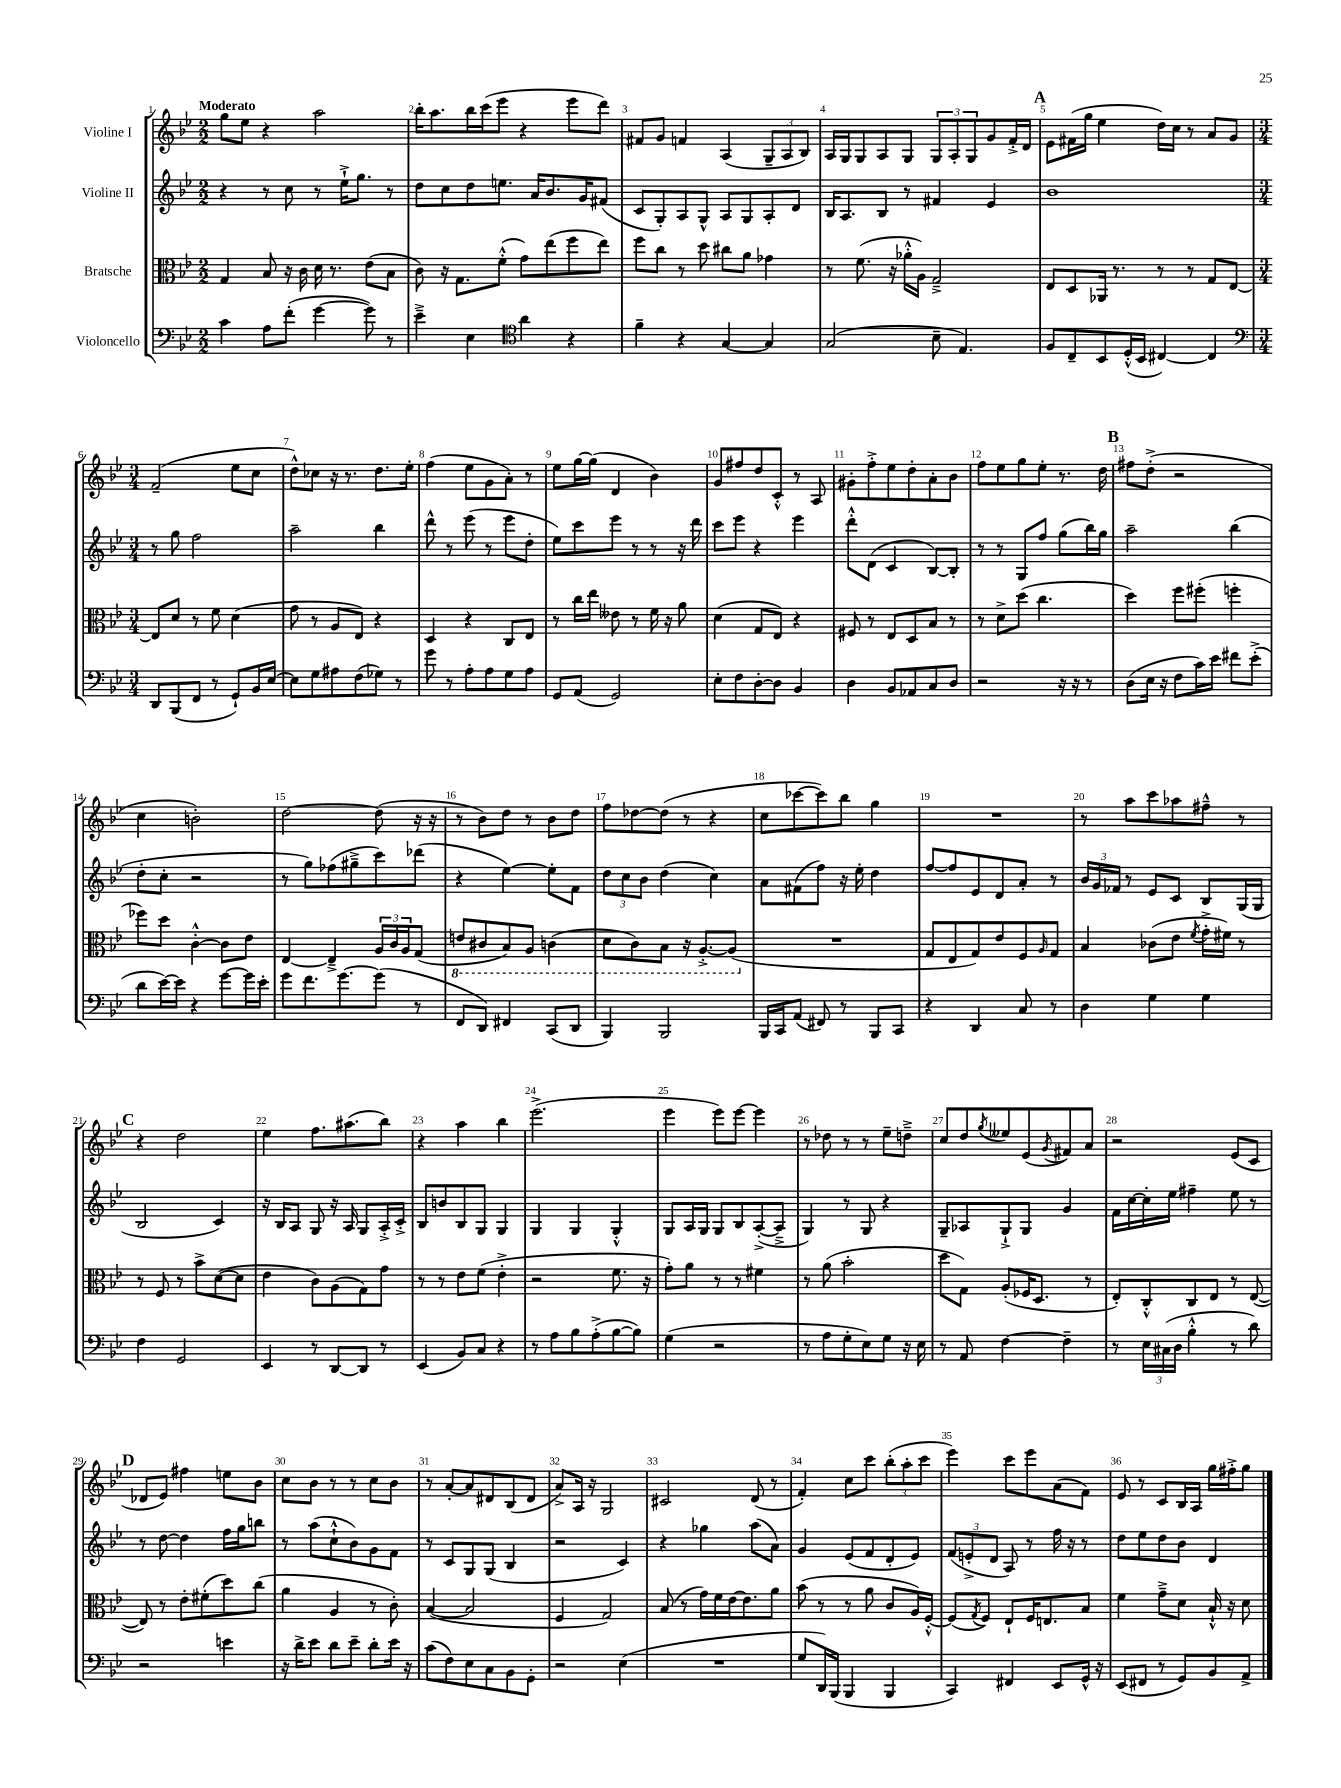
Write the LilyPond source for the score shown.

<<
\new StaffGroup <<
\new Staff = "s0" \with { instrumentName = "Violine I" } {
    \clef treble \key bes \major \numericTimeSignature \time 2/2 \tempo "Moderato"
    g''8 ees''8 r4 a''2 |
    bes''16-. a''8. bes''16 c'''16( ees'''8 r4 ees'''8 d'''8) |
    fis'8 g'8 f'4 a4( \tuplet 3/2 { g8-- a8 bes8) } |
    a16 g16 g8 a8 g8 \tuplet 3/2 { g8 a8-. g8 } g'8 f'16-.-> d'16 |
    \mark \markup { \bold "A" } ees'8 fis'16( g''16 ees''4 d''16) c''16 r8 a'8 g'8 |
    \numericTimeSignature \time 3/4 f'2--( ees''8 c''8 |
    d''8-^) ces''8 r16 r8. d''8. ees''16-. |
    f''4( ees''8 g'8 a'8-.) r8 |
    ees''8 g''16~ g''16( d'4 bes'4) |
    g'8 fis''8 d''8 c'8-.-^ r8 a8 |
    gis'8-. f''8-.-> ees''8 d''8-. a'8-. bes'8 |
    f''8 ees''8 g''8 ees''8-. r8. d''16 |
    \mark \markup { \bold "B" } fis''8 d''8-.->( r2 |
    c''4 b'2-.) |
    d''2~ d''8( r16 r16 |
    r8 bes'8) d''8 r8 bes'8 d''8 |
    f''8 des''8~ des''8( r8 r4 |
    c''8 ces'''8~ ces'''8) bes''8 g''4 |
    R2. |
    r8 a''8 c'''8 aes''8 fis''8---^ r8 |
    \mark \markup { \bold "C" } r4 d''2 |
    ees''4 f''8. ais''8.( bes''8) |
    r4 a''4 bes''4 |
    ees'''2.->( |
    ees'''4 ees'''8) ees'''8~ ees'''4 |
    r8 des''8 r8 r8 ees''8-- d''8---> |
    c''8 d''8 \acciaccatura { g''8 } eeses''8 ees'8( \acciaccatura { g'8 } fis'8) a'8 |
    r2 ees'8( c'8 |
    \mark \markup { \bold "D" } des'8 ees'8) fis''4 e''8 bes'8 |
    c''8 bes'8 r8 r8 c''8 bes'8 |
    r8 a'8~-. a'8 dis'8 bes8( dis'8 |
    a'8->) a16 r16 g2 |
    cis'2 d'8( r8 |
    f'4-.) c''8 c'''8 \tuplet 3/2 { bes''8-.( a''8-. c'''8 } |
    ees'''4) c'''8 ees'''8 a'8( f'8) |
    ees'8 r8 c'8 bes16 a16 g''16 fis''16-.-> g''8 \bar "|." |
}
\new Staff = "s1" \with { instrumentName = "Violine II" } {
    \clef treble \key bes \major \numericTimeSignature \time 2/2
    r4 r8 c''8 r8 ees''16-!-> g''8. r8 |
    d''8 c''8 d''8 e''8. a'16 bes'8. g'16 fis'8( |
    c'8 g8-.) a8 g8-^ a8 g8 a8-. d'8 |
    bes16 a8. bes8 r8 fis'4 ees'4 |
    \mark \markup { \bold "A" } bes'1 |
    \numericTimeSignature \time 3/4 r8 g''8 f''2 |
    a''2-- bes''4 |
    d'''8-^ r8 ees'''8( r8 ees'''8 d''8-. |
    ees''8) c'''8 ees'''8 r8 r8 r16 d'''16 |
    c'''8 ees'''8 r4 ees'''4 |
    d'''8-.-^ d'8( c'4 bes8~) bes8-. |
    r8 r8 g8 f''8 g''8( bes''16) g''16 |
    \mark \markup { \bold "B" } a''2-- bes''4( |
    d''8-. c''8-. r2 |
    r8 g''8) fes''8( gis''8---> c'''8) des'''8( |
    r4 ees''4~) ees''8-. f'8 |
    \tuplet 3/2 { d''8 c''8 bes'8 } d''4( c''4) |
    a'8 fis'8( f''8) r16 ees''16-. d''4 |
    f''8~ f''8 ees'8 d'8 a'8-. r8 |
    \tuplet 3/2 { bes'16 g'16 fes'16 } r8 ees'8 c'8 bes8 g16( g16 |
    \mark \markup { \bold "C" } bes2 c'4) |
    r16 bes16 a8 g8 r16 a16 g8 a16-.-> c'16-.-> |
    bes8 b'8 bes8 g8 g4 |
    g4 g4 g4-.-^ |
    g8 a16 g16 g8 bes8 a8~-.->( a8---> |
    g4) r8 g8 r4 |
    g8-- aes8 g8-!-> g8 g'4 |
    f'16 c''16~ c''16-. ees''16 fis''4-- ees''8 r8 |
    \mark \markup { \bold "D" } r8 d''8~ d''4 f''16 g''16 b''8 |
    r8 a''8( c''8-!-^ bes'8) g'8 f'8 |
    r8 c'8 g8 g8( bes4 |
    r2 c'4) |
    r4 ges''4 a''8( a'8) |
    g'4 ees'8( f'8 d'8-. ees'8) |
    \tuplet 3/2 { f'8( e'8-.-> d'8 } a8) r8 f''16 r16 r8 |
    d''8 ees''8 d''8 bes'8 d'4 \bar "|." |
}
\new Staff = "s2" \with { instrumentName = "Bratsche" } {
    \clef alto \key bes \major \numericTimeSignature \time 2/2
    g4 bes8 r16 c'16 d'16 r8. ees'8( bes8 |
    c'8) r16 g8. f'8-.-^( g'8) ees''8( f''8 ees''8) |
    f''8 c''8 r8 d''8 cis''8 a'8 ges'4 |
    r8 f'8.( r16 aes'16-.-^ a16) g2---> |
    \mark \markup { \bold "A" } ees8 d8 aes,16 r8. r8 r8 g8 ees8~ |
    \numericTimeSignature \time 3/4 ees8 d'8 r8 f'8 d'4( |
    g'8 r8 a8 ees8) r4 |
    d4 r4 c8 ees8 |
    r8 c''16 ees''16 eeses'8 r8 f'16 r16 a'8 |
    d'4( g8 ees8) r4 |
    fis8 r8 ees8 d8 bes8 r8 |
    r8 d'8-> d''8( c''4. |
    \mark \markup { \bold "B" } d''4) f''8 fis''8-.( f''4-. |
    fes''8) d''8 c'4~-.-^ c'8 ees'8 |
    ees4~ ees4---> \tuplet 3/2 { a16 c'16 a16 } g8( |
    \ottava #-1 e8 cis8 bes,8) a,8 c4( |
    d8 c8) bes,8 r16 a,8.~-.-> a,8( \ottava #0 |
    R2. |
    g8 ees8 g8) ees'8 f8 \grace { a16 } g8 |
    bes4 ces'8( ees'8 \acciaccatura { f'8 } g'16-.-> fis'16) r8 |
    \mark \markup { \bold "C" } r8 f8 r8 bes'8-> d'8~( d'8 |
    ees'4 c'8) a8( g8) g'8 |
    r8 r8 ees'8 f'8( ees'4-.-> |
    r2 f'8. r16 |
    g'8-.) a'8 r8 r8 fis'4 |
    r8 a'8( bes'2-. |
    d''8 g8) a8-.( fes16 d8. r8 |
    ees8-.) c8-.-^ c8 ees8 r8 ees8~( |
    \mark \markup { \bold "D" } ees8) r8 ees'8-. fis'8-.( d''8) c''8( |
    a'4 a4 r8 c'8-.) |
    bes4~( bes2 |
    f4 g2) |
    bes8( r8 g'16) f'16 ees'16~ ees'8. a'8 |
    bes'8( r8 r8 a'8 c'8 a16) f16~-.-^ |
    f8( \acciaccatura { g8 } f8) ees8-! f16 e8. bes8 |
    f'4 g'8---> d'8 bes16-!-^ r16 d'8 \bar "|." |
}
\new Staff = "s3" \with { instrumentName = "Violoncello" } {
    \clef bass \key bes \major \numericTimeSignature \time 2/2
    c'4 a8 f'8-.( g'4~ g'8) r8 |
    ees'4---> ees4 \clef tenor a'4 r4 |
    f'4-- r4 g4~ g4 |
    g2( bes8-- ees4.) |
    \mark \markup { \bold "A" } f8 c8-- bes,8 d16-.-^( bes,16 cis4~) cis4 |
    \numericTimeSignature \time 3/4 \clef bass d,8 bes,,8( f,8 r8 g,8-!) bes,16 ees16~ |
    ees8 g8 ais8 f8( ges8) r8 |
    g'8 r8 a8-. a8 g8 a8 |
    g,8 a,8( g,2) |
    ees8-. f8 d8~-. d8 bes,4 |
    d4 bes,8 aes,8 c8 d8 |
    r2 r16 r16 r8 |
    \mark \markup { \bold "B" } d8( ees16 r16 f8 c'16) ees'16 fis'8 ees'8-.->( |
    d'8 ees'16~) ees'16 r4 g'8~ g'16 ees'16-. |
    g'8 f'8. g'8.~ g'8( r8 |
    f,8 d,8) fis,4 c,8( d,8 |
    bes,,4) bes,,2 |
    bes,,16 c,16 a,8( fis,8) r8 bes,,8 c,8 |
    r4 d,4 c8 r8 |
    d4 g4 g4 |
    \mark \markup { \bold "C" } f4 g,2 |
    ees,4 r8 d,8~ d,8 r8 |
    ees,4( bes,8) c8 r4 |
    r8 a8 bes8 a8-.->( bes8~ bes8) |
    g4( r2 |
    r8 a8 g8-. ees8) g8 r16 ees16 |
    r8 a,8 f4~ f4-- |
    r8 \tuplet 3/2 { ees16 cis16( d16 } bes4-.-^ r8 d'8) |
    \mark \markup { \bold "D" } r2 e'4 |
    r16 d'16-> ees'8 d'8 ees'8-- d'8-. ees'16 r16 |
    c'8( f8) ees8 c8 bes,8 g,8-. |
    r2 ees4( |
    R2. |
    g8 d,16) bes,,16( bes,,4 bes,,4 |
    c,4) fis,4 ees,8 g,16-^ r16 |
    ees,8( fis,8 r8 g,8) bes,8 a,8-> \bar "|." |
}
>>
>>
\layout { \context { \Score \override BarNumber.break-visibility = ##(#f #t #t) barNumberVisibility = #all-bar-numbers-visible } }
